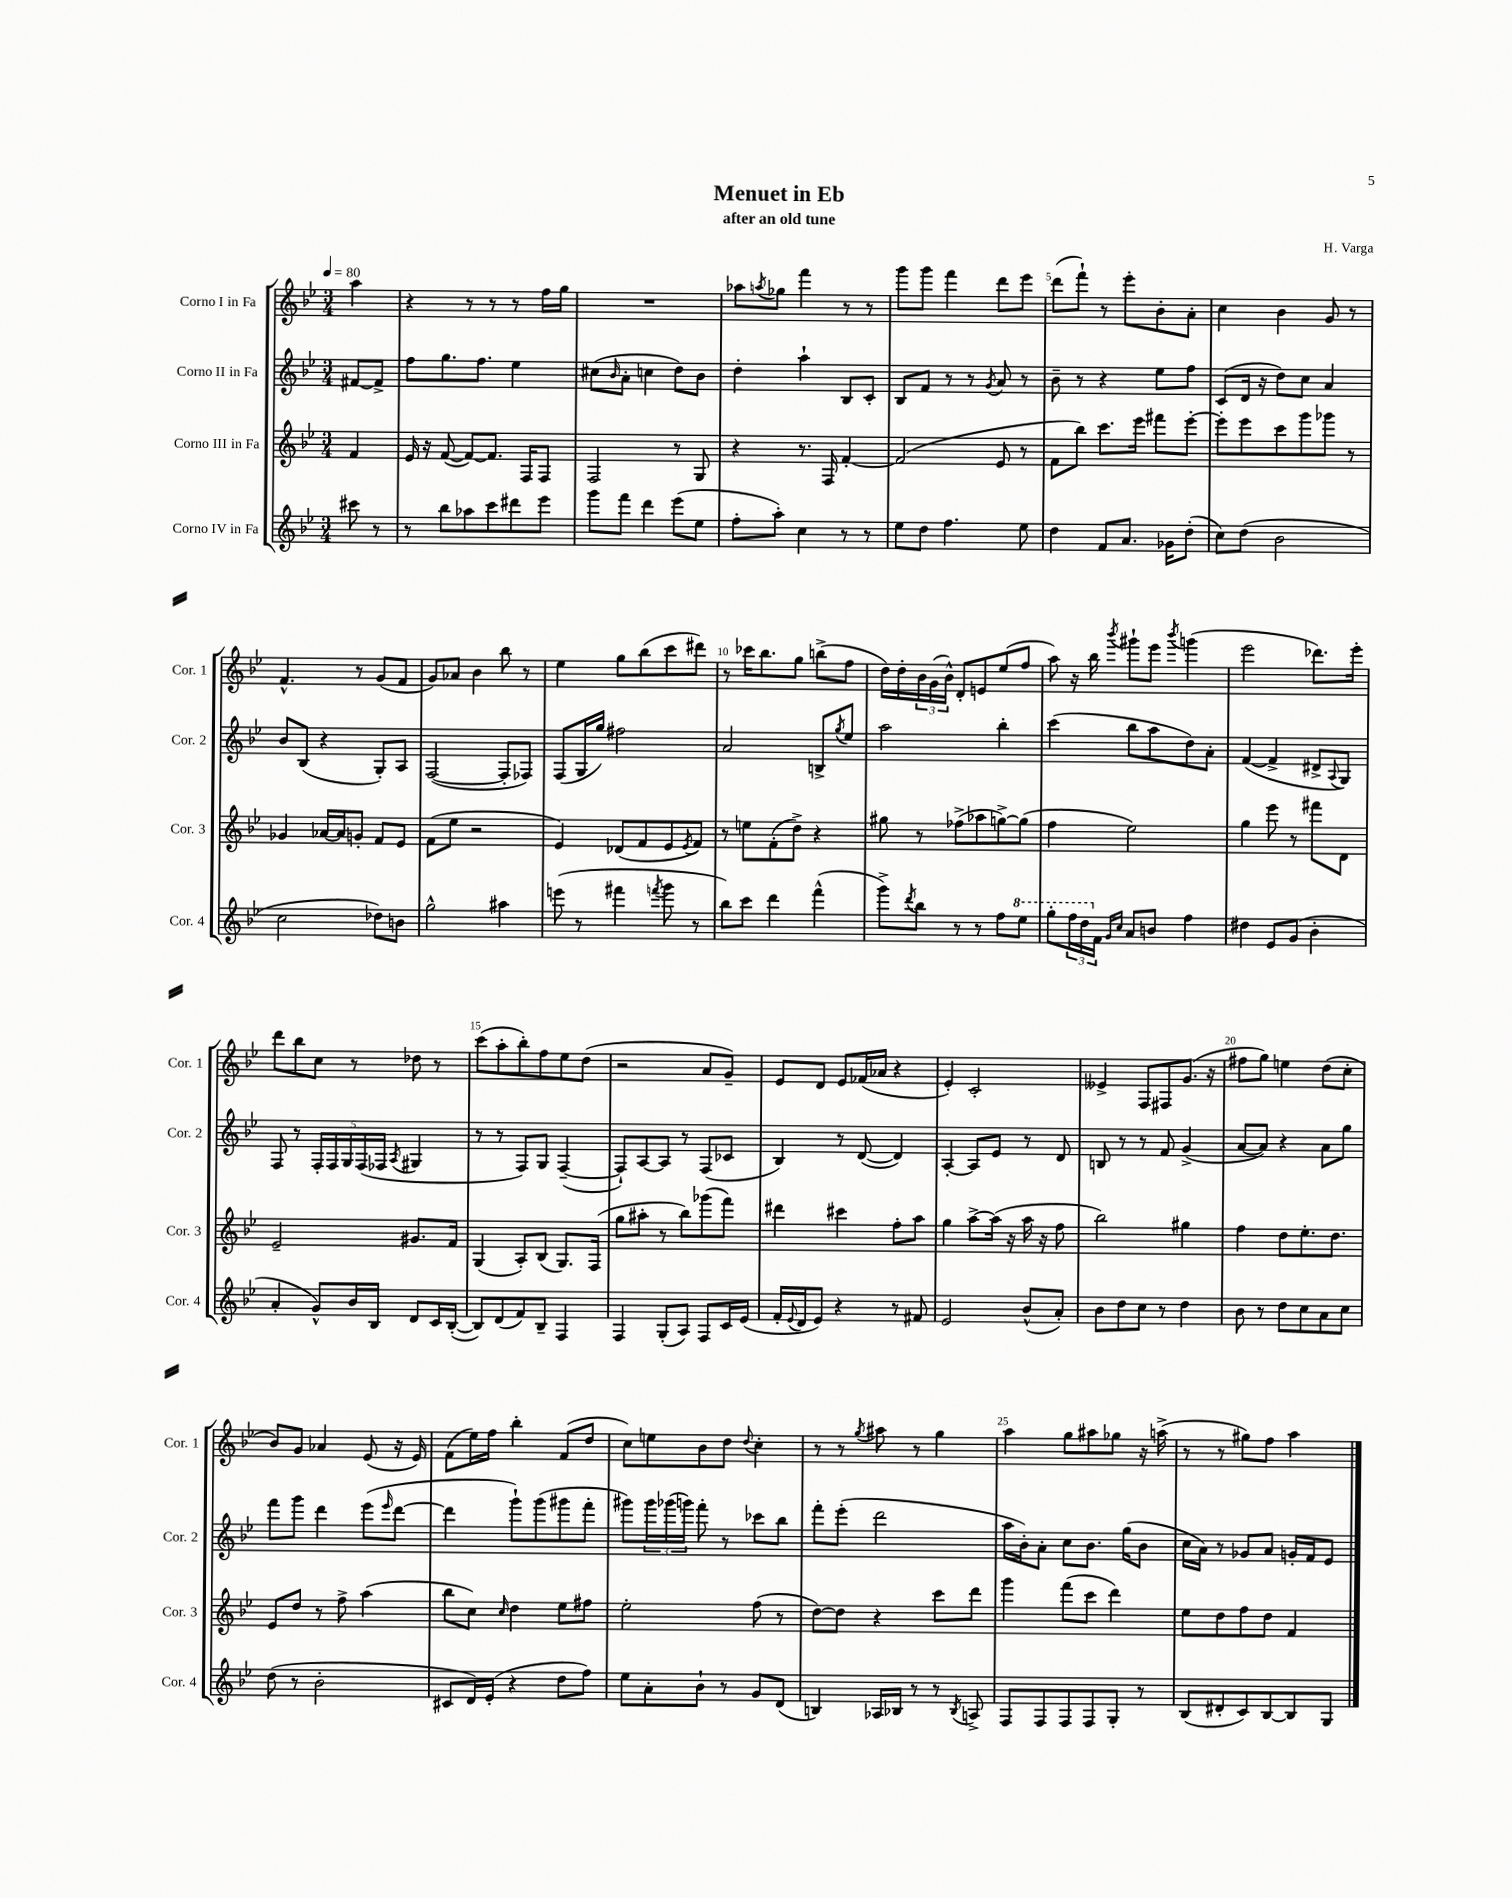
\header { title = "Menuet in Eb" composer = "H. Varga" subtitle = "after an old tune" }
<<
\new StaffGroup <<
\new Staff = "s0" \with { instrumentName = "Corno I in Fa" shortInstrumentName = "Cor. 1" } {
    \clef treble \key bes \major \numericTimeSignature \time 3/4 \partial 4 \tempo 4 = 80
    a''4 |
    r4 r8 r8 r8 f''16 g''16 |
    R2. |
    aes''8 \acciaccatura { a''8 } ges''8 f'''4 r8 r8 |
    g'''8 g'''8 f'''4 d'''8 ees'''8 |
    d'''8( f'''8-!) r8 ees'''8-. bes'8-. a'8-. |
    c''4 bes'4 g'8 r8 |
    f'4.-^ r8 g'8( f'8 |
    g'8) aes'8 bes'4 bes''8 r8 |
    ees''4 g''8 bes''8( c'''8 dis'''8) |
    r8 ces'''16 bes''8. g''8 b''8->( f''8 |
    d''16) d''16-. \tuplet 3/2 { bes'16 g'16( bes'16-^) } d'8-. e'8 ees''8( f''8 |
    a''8) r16 bes''16 \acciaccatura { bes'''8 } gis'''8-! ees'''8 \acciaccatura { bes'''8 } g'''4( |
    ees'''2 des'''8.) ees'''16-. |
    d'''8 bes''8 c''8 r8 des''8 r8 |
    c'''8( a''8-. bes''8-.) f''8 ees''8 d''8( |
    r2 a'8 g'8--) |
    ees'8 d'8 ees'8 fes'16( aes'16 r4 |
    ees'4-.) c'2-. |
    eeses'4-> f8 fis8 g'8.( r16 |
    fis''8 g''8) e''4 d''8( c''8-. |
    bes'8) g'8 aes'4 ees'8( r16 ees'16) |
    f'8( ees''16) f''16 bes''4-. f'8( d''8 |
    c''8) e''8 bes'8 d''8 \appoggiatura { d''8 } c''4-. |
    r8 r8 \acciaccatura { g''8 } ais''8 r8 g''4 |
    a''4 g''8 ais''8 ges''8 r16 a''16->( |
    r8 r8 gis''8) f''8 a''4 \bar "|." |
}
\new Staff = "s1" \with { instrumentName = "Corno II in Fa" shortInstrumentName = "Cor. 2" } {
    \clef treble \key bes \major \numericTimeSignature \time 3/4 \partial 4
    fis'8~ fis'8-> |
    f''8 g''8. f''8. ees''4 |
    cis''8( \grace { bes'16 } a'8-. c''4 d''8) bes'8 |
    d''4-. a''4-! bes8 c'8-. |
    bes8 f'8 r8 r8 \acciaccatura { g'8 } a'8 r8 |
    bes'8-- r8 r4 ees''8 f''8 |
    c'8( d'16 r16 d''8) c''8 a'4 |
    bes'8 bes8( r4 g8-.) a8 |
    f2~( f8-. fes8) |
    f8( g16 g''16) fis''2 |
    a'2 b8-> \acciaccatura { g''8 } ees''8 |
    a''2 bes''4-. |
    c'''4( bes''8 a''8 d''8) a'8-. |
    f'4~( f'4-> dis'8-> \appoggiatura { a8 } g8) |
    f8 r8 \tuplet 5/4 { f16-. f16 g16 f16( fes16 } \acciaccatura { a8 } gis4 |
    r8 r8 f8) g8 f4~--( |
    f8-!) a8~ a8 r8 f8( ces'8 |
    bes4) r8 d'8~( d'4) |
    a4~-. a8 ees'8 r8 d'8 |
    b8 r8 r8 f'8 g'4->( |
    a'8~ a'8) r4 a'8 g''8 |
    f'''8 g'''8 d'''4 ees'''8( \grace { ees'''16 } d'''8~ |
    d'''4 g'''8-!) g'''8( gis'''8 f'''8-. |
    gis'''8) \tuplet 3/2 { gis'''16 ges'''16( g'''16) } f'''8-. r8 ces'''8 bes''8 |
    f'''8-. ees'''8-.( d'''2 |
    a''16 bes'16-.) a'8-. c''8 bes'8. g''16( bes'8 |
    c''16 a'16) r8 ges'8 a'8 g'16-. f'16 ees'8 \bar "|." |
}
\new Staff = "s2" \with { instrumentName = "Corno III in Fa" shortInstrumentName = "Cor. 3" } {
    \clef treble \key bes \major \numericTimeSignature \time 3/4 \partial 4
    f'4 |
    ees'16 r16 f'8~( f'8~) f'8. f16 f8 |
    f2 r8 g8 |
    r4 r8. f16 f'4~-. |
    f'2( ees'8 r8 |
    f'8 bes''8) c'''8. ees'''16 fis'''8 ees'''8~-. |
    ees'''8-. ees'''8 c'''8 g'''8 ges'''8 r8 |
    ges'4 aes'16~ aes'16 g'8-. f'8 ees'8 |
    f'8( ees''8 r2 |
    ees'4) des'8( f'8 ees'8 \acciaccatura { ees'8 } f'8) |
    r8 e''8 f'8-.( d''8->) r4 |
    gis''8 r8 fes''8->( aes''8 g''8~->) g''8( |
    f''4 ees''2) |
    g''4 ees'''8 r8 fis'''8 d'8 |
    ees'2-- gis'8. f'16 |
    g4( a8-.) bes8( g8.) f16( |
    g''8 ais''8-. r8 bes''8) ges'''8( f'''8) |
    dis'''4 cis'''4 f''8-. a''8 |
    g''4 a''8~-> a''16( r16 a''16 r16 f''8 |
    bes''2) gis''4 |
    f''4 d''8 ees''8.-. d''8. |
    ees'8 d''8 r8 f''8-> a''4( |
    bes''8 c''8) \grace { c''16 } d''4 ees''8 fis''8 |
    ees''2-. f''8( r8 |
    d''8~) d''8 r4 c'''8 d'''8 |
    g'''4 f'''8( c'''8 d'''4) |
    ees''8 d''8 f''8 d''8 f'4 \bar "|." |
}
\new Staff = "s3" \with { instrumentName = "Corno IV in Fa" shortInstrumentName = "Cor. 4" } {
    \clef treble \key bes \major \numericTimeSignature \time 3/4 \partial 4
    cis'''8 r8 |
    r8 bes''8 aes''8 c'''8 dis'''8 ees'''8 |
    g'''8 f'''8 d'''4 ees'''8( ees''8 |
    f''8-. a''8-.) c''4 r8 r8 |
    ees''8 d''8 f''4. ees''8 |
    d''4 f'8 a'8. ges'16 d''8-.( |
    c''8) d''8( bes'2 |
    c''2 des''8) b'8 |
    g''2-^ ais''4 |
    e'''8( r8 fis'''4 \acciaccatura { f'''8 } g'''8 r8 |
    bes''8) c'''8 d'''4 f'''4-^( |
    g'''8->) \acciaccatura { d'''8 } bes''8 r8 r8 f''8 \ottava #1 ees'''8 |
    g'''8-. \tuplet 3/2 { f'''16 d'''16 \ottava #0 f'16 } \grace { g'16 c''16 } a'8 b'8 f''4 |
    dis''4 ees'8 g'8( bes'4-. |
    a'4-. g'8-^) bes'16 bes16 d'8 c'16 bes16~-.( |
    bes8) d'8( f'8) bes8-- f4 |
    f4 g8-.( a8) f8 c'16 ees'16( |
    f'16-. \appoggiatura { ees'8 } d'16 ees'8) r4 r8 fis'8 |
    ees'2 bes'8-^( a'8-.) |
    bes'8 d''8 c''8 r8 d''4 |
    bes'8 r8 d''8 c''8 a'8 c''8 |
    d''8( r8 bes'2-. |
    cis'8 d'16) ees'16-.( r4 d''8 f''8) |
    ees''8 a'8-. bes'8-! r8 g'8 d'8( |
    b4) aes16 bes16 r8 r8 \acciaccatura { bes8 } a8-> |
    f8 f8 f8 f8 g8-. r8 |
    bes8( dis'8-. c'8) bes8~ bes8 g8 \bar "|." |
}
>>
>>
\layout { \context { \Score \override BarNumber.break-visibility = ##(#f #t #t) barNumberVisibility = #(every-nth-bar-number-visible 5) } }
